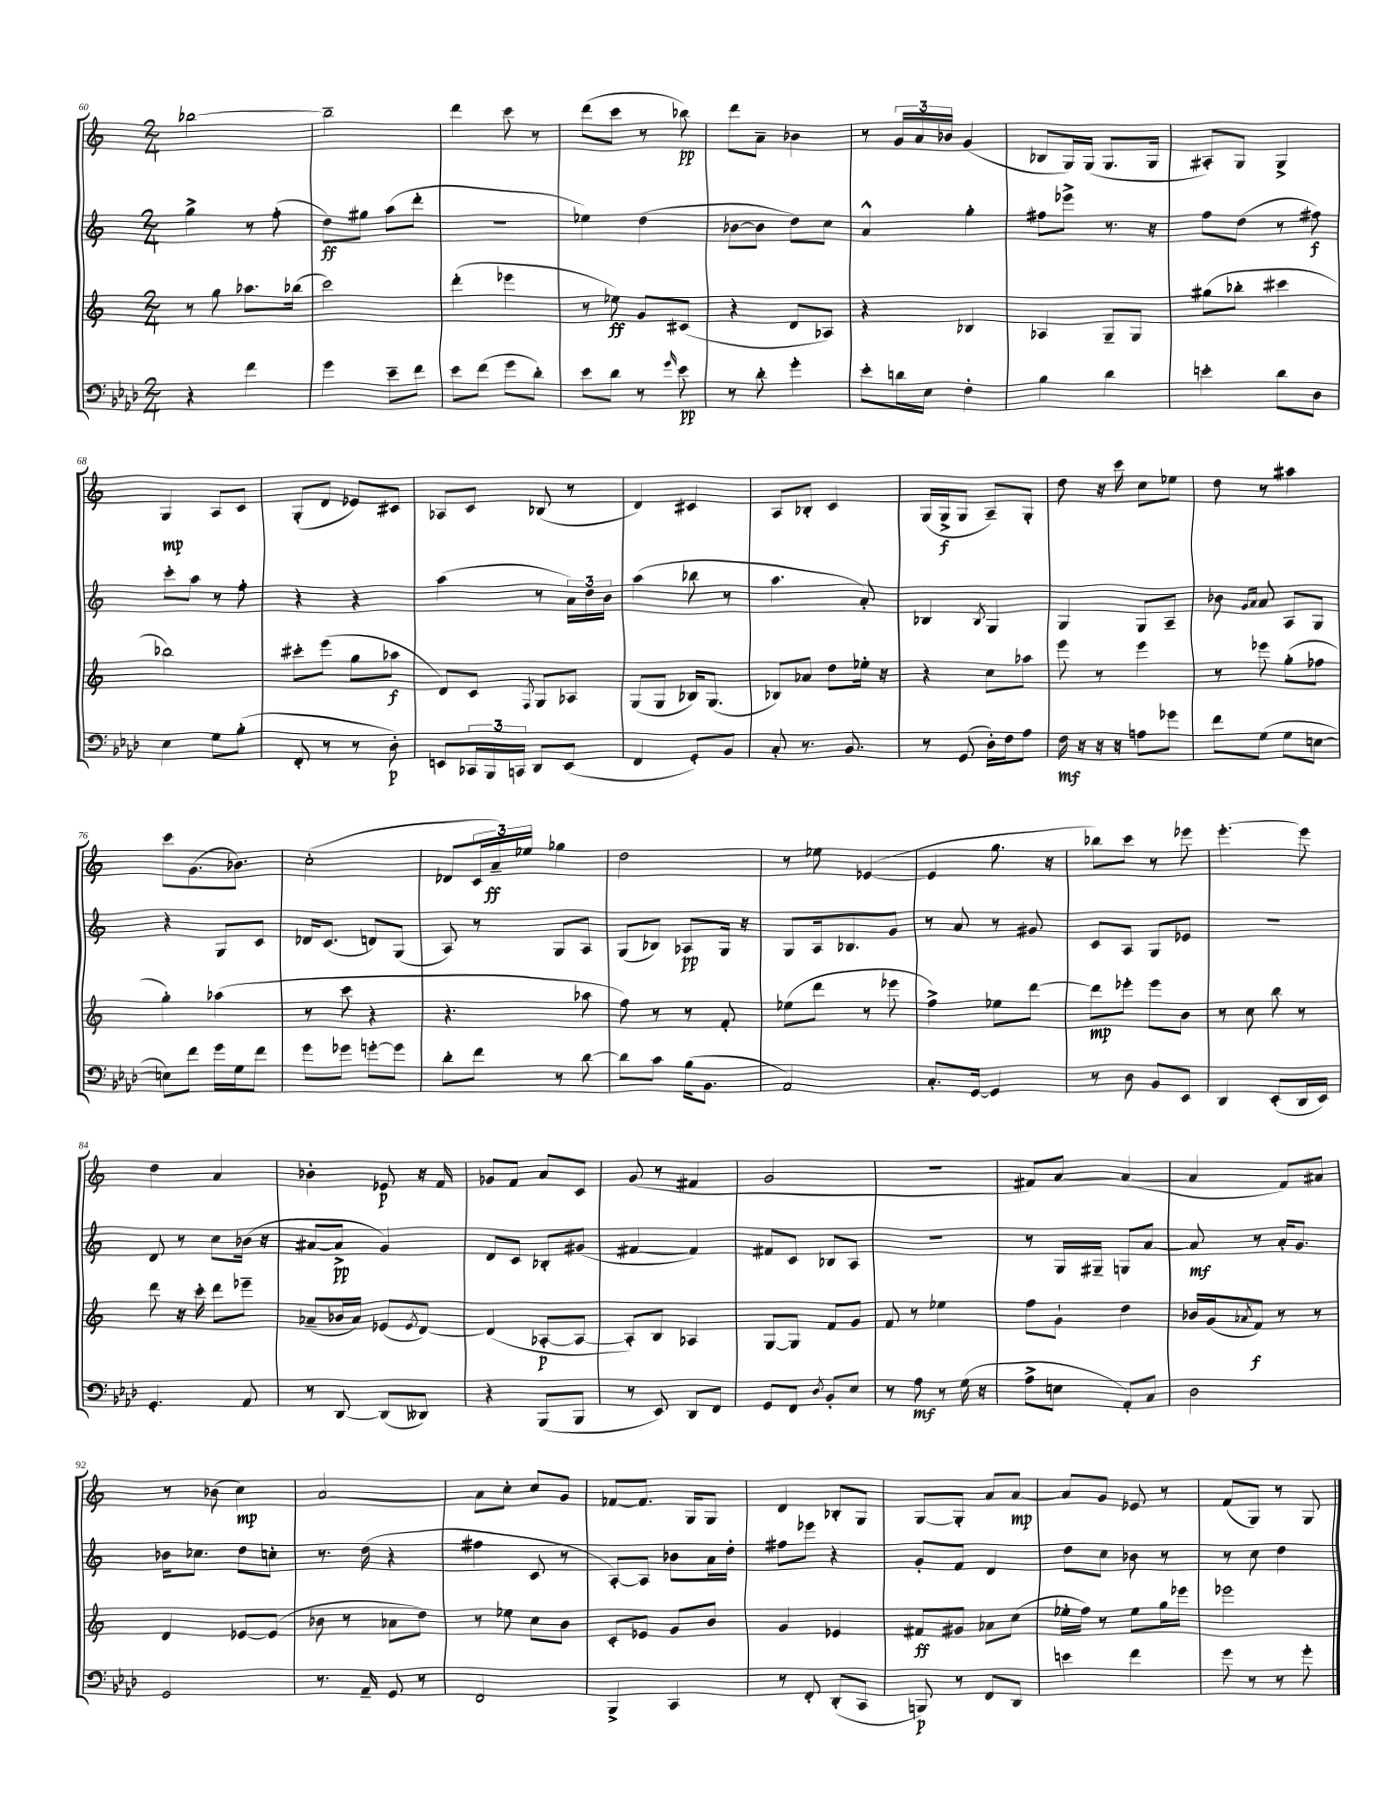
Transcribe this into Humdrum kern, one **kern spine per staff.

**kern	**kern	**kern	**kern
*staff4	*staff3	*staff2	*staff1
*clefF4	*clefG2	*clefG2	*clefG2
*k[b-e-a-d-]	*k[]	*k[]	*k[]
*M2/4	*M2/4	*M2/4	*M2/4
4r	8r	4gg^	[2bb-
.	8gg	.	.
4f	8.aa-	8r	.
.	.	(8ff'	.
.	(16bb-	.	.
=	=	=	=
4g	2ccc)	8dd)	2bb-~]
.	.	8gg#	.
8e-~	.	(8aa	.
8f	.	8ddd'	.
=	=	=	=
8e-	(4ddd'	2r	4ddd
(8f	.	.	.
8g	4eee-	.	8ccc
8d-')	.	.	8r
=	=	=	=
8e-	8r	4ee-)	(8ddd
8d-	8ee-)	.	8ccc
8r	8g	(4dd	8r
16qqg	.	.	.
8e-	(8c#	.	8bb-)
=	=	=	=
8r	4r	[8b-	8ddd
8d-'	.	8b-]	8a~
4g'	8d	8dd)	4b-
.	8A-)	8cc	.
=	=	=	=
8e-'	4r	4a^^	8r
16d	.	.	24g
.	.	.	24a
16E-	.	.	.
.	.	.	24b-
4F'	4B-	4gg'	(4g
=	=	=	=
4B-	4A-	8ff#	8B-
.	.	8eee-^	16G)
.	.	.	(16G
4d-	8G~	8.r	8.G
.	8G	.	.
.	.	16r	16G
=	=	=	=
4e'	(8gg#	8ff	8A#')
.	8bb-'	(8dd	8G
8d-	4ccc#	8r	4G^
8D-	.	8ff#)	.
=	=	=	=
4E-	2bb-)	8ccc'	4G
.	.	8aa	.
8G	.	8r	8A
(8B-'	.	8ff'	8c
=	=	=	=
8FF'	8ccc#'	4r	(8G'
8r	(8eee	.	8d
8r	8gg	4r	8e-)
8D-')	8aa-	.	8c#
=	=	=	=
8EE	8d)	(4aa	8A-
24CC-	8c	.	8c
24BBB-	.	.	.
24CC	.	.	.
.	8qF	.	.
8DD-	8G	8r	(8B-
(8EE	8A-	24a)	8r
.	.	24dd	.
.	.	24b	.
=	=	=	=
4FF	(8G	(4aa	4d)
.	8G	.	.
8GG')	16B-)	8bb-	4c#
.	(8.G	.	.
8BB-	.	8r	.
=	=	=	=
8C'	8B-)	4.aa	8A
8.r	8a-	.	8B-'
.	8dd	.	4c
8.BB-	.	.	.
.	16ee-'	8a')	.
.	16r	.	.
=	=	=	=
8r	4r	4B-	(16G
.	.	.	16G^
(8GG	.	.	8G
.	.	8qB-	.
16D-')	8cc	4G	8A~)
16F	.	.	.
8A-	8aa-	.	8G'
=	=	=	=
16F	8eee	4G	8dd
16r	.	.	.
16r	8r	.	16r
16r	.	.	16ccc
8A	4eee	8G	8cc
8g-	.	8A~	8ee-
=	=	=	=
8f	8r	8b-	8dd
.	.	16qqg	.
.	.	16qqa	.
(8G	8eee-	8a	8r
8G	(8gg'	8A	4aa#
[8E	8ff-	8G	.
=	=	=	=
8E])	4gg')	4r	8ccc
8f	.	.	(8.g
16g	(4aa-	8G	.
16G	.	.	8.b-)
8f	.	8c	.
=	=	=	=
8g	8r	16d-	(2cc'
.	.	(8.c	.
8g-	8ccc	.	.
[8g'	4r	8d)	.
8g]	.	(8G	.
=	=	=	=
8d-'	4.r	8A)	8d-
8f	.	8r	24c
.	.	.	24a~)
.	.	.	24ee-
8r	.	8G	4gg-
[8d-	8aa-	8A	.
=	=	=	=
8d-]	8ff)	(8G	2dd
8c	8r	8B-)	.
(16B-	8r	8A-	.
8.BB-	.	.	.
.	8f'	16G	.
.	.	16r	.
=	=	=	=
2AA-)	(8ee-	8G	8r
.	8ddd	16A	8ee-
.	.	8.B-	.
.	8r	.	([4e-
.	8eee-	8g	.
=	=	=	=
8.C'	4ff^)	8r	4e-]
.	.	8a	.
[16GG	.	.	.
4GG]	8ee-	8r	8.gg
.	[8ddd	8g#	.
.	.	.	16r
=	=	=	=
8r	8ddd]	8c	8bb-)
8D-	8eee-'	8A	8ccc
8BB-	8eee-	8G	8r
8EE-	8b	8e-	8eee-
=	=	=	=
4DD-	8r	2r	[4.eee'
.	8cc	.	.
(8EE-'	8bb	.	.
16DD-	8r	.	8eee]
16EE-)	.	.	.
=	=	=	=
4.GG'	8ddd	8d	4dd
.	16r	8r	.
.	16ccc'	.	.
.	8ddd	8cc	4a
8AA-	8eee-~	(16b-	.
.	.	16r	.
=	=	=	=
8r	(8a-~	[8a#	4b-'
[8DD-	16b-	8a#^]	.
.	16a-)	.	.
(8DD-]	(8e-	4g)	8e-
.	8qe-	.	.
8DD--)	[8d)	.	16r
.	.	.	16f
=	=	=	=
4r	(4d]	8d	8g-
.	.	8c	8f
(8BBB-	[8A-'	8B-'	8a
8BBB-	8A-_	(8g#	8c
=	=	=	=
8r	8A-'])	[4f#	(8g
8EE-)	8B	.	8r
8DD-	4A-	4f#])	4f#
8FF	.	.	.
=	=	=	=
8GG	[8G	8f#	2g
8FF	8G]	8c	.
8qD-	.	.	.
8BB-'	8f	8B-	.
8E-	8g	8A	.
=	=	=	=
8r	8f	2r	2r
8A-	8r	.	.
8r	4ee-	.	.
(16G	.	.	.
16r	.	.	.
=	=	=	=
8A-^	8ff	8r	8f#)
8E	8g`	16G	[8a
.	.	16G#~	.
8AA-')	4dd	8G	(4a_
8C	.	[8a	.
=	=	=	=
2D-	16b-	8a]	4a]
.	(16g	.	.
.	8qa-	.	.
.	8f)	8r	.
.	8r	16a'	8f)
.	.	8.g	.
.	8r	.	8a#
=	=	=	=
2GG	4d	16b-	8r
.	.	8.cc-	.
.	.	.	(8b-
.	[8e-	8dd	4cc)
.	(8e-]	8cc'	.
=	=	=	=
8.r	8b-	8.r	[2a
.	8r	.	.
16AA-~	.	(16dd	.
8GG	8a-	4r	.
8r	8dd)	.	.
=	=	=	=
2FF	8r	4ff#	8a]
.	8ee-	.	8cc'
.	8cc	8c	8cc
.	8b	8r	8g
=	=	=	=
4BBB-^	8c'	[8A')	[8f-
.	8e-	8A]	8.f-]
4CC	8g	8b-	.
.	.	.	16G
.	8b	16a	8G
.	.	16dd'	.
=	=	=	=
8r	4g	8ff#	4d
8FF'	.	8eee-	.
(8DD-'	4e-	4r	8B-'
8CC	.	.	8G
=	=	=	=
8BBB)	8f#	8g'	[8G
8r	8g#	8f	8G']
8FF	8a-	4d	8a
8DD-	(8cc	.	[8a
=	=	=	=
4e	16ee-'	8dd	8a]
.	16ff)	.	.
.	8r	8cc	8g
4f	8ee-	8b-	8e-
.	16gg	8r	8r
.	16eee-	.	.
=	=	=	=
8g	2eee-	8r	(8f
8r	.	8cc	8G)
8r	.	4dd	8r
8g'	.	.	8G
==	==	==	==
*-	*-	*-	*-
